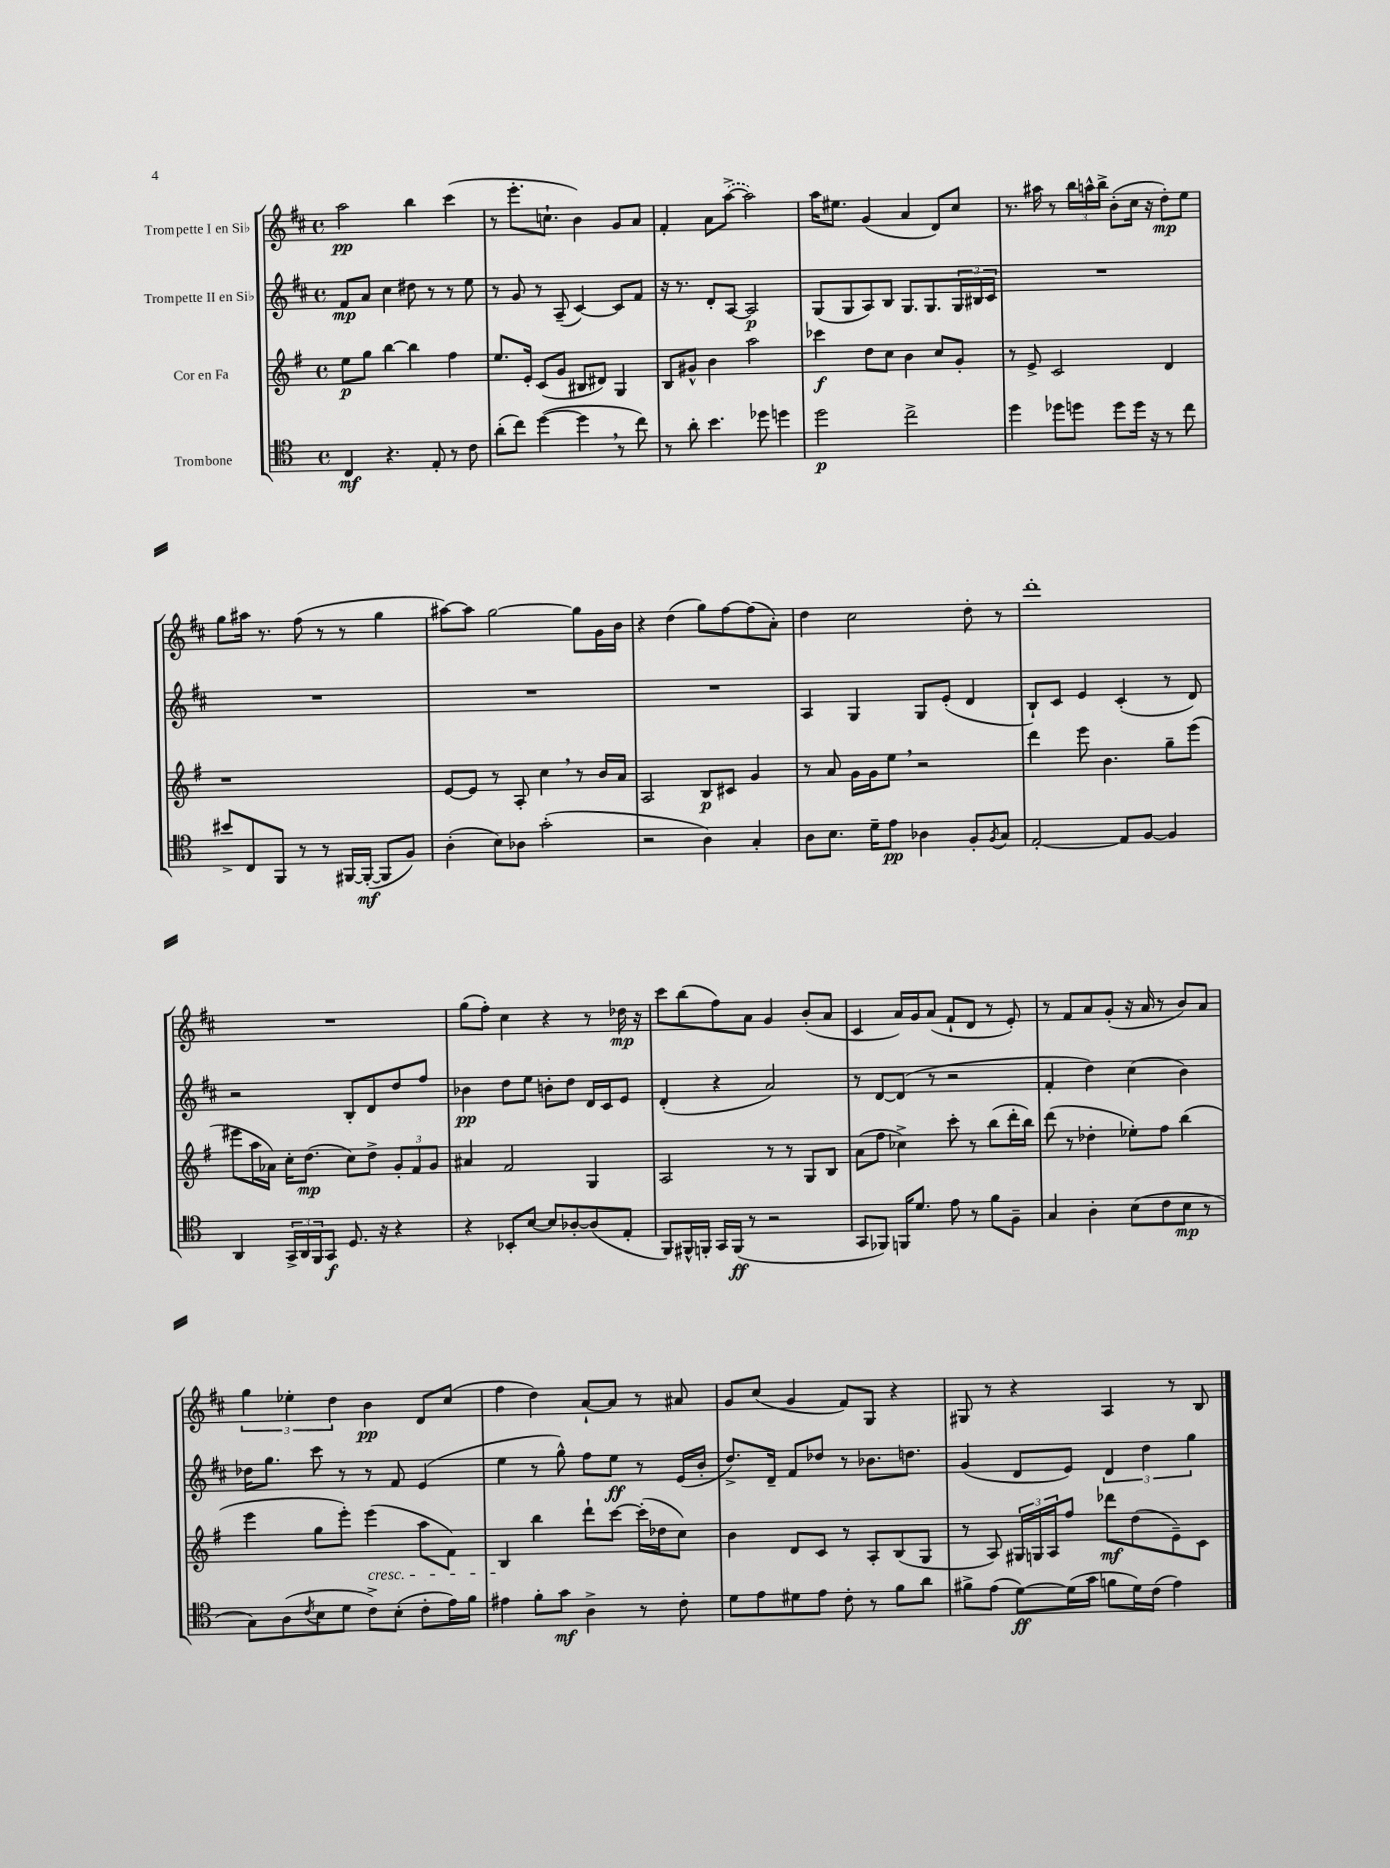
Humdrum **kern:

**kern	**kern	**kern	**kern
*staff4	*staff3	*staff2	*staff1
*clefC4	*clefG2	*clefG2	*clefG2
*k[]	*k[f#]	*k[f#c#]	*k[f#c#]
*M4/4	*M4/4	*M4/4	*M4/4
*met(c)	*met(c)	*met(c)	*met(c)
4C	8ee	8f#	2aa
.	8gg	8a	.
4.r	[4bb	4cc#	.
.	4bb]	8dd#	4bb
8E'	.	8r	.
8r	4ff#	8r	(4ccc#
8c	.	8ee	.
=	=	=	=
(8a'	8.ee	8r	8r
8cc)	.	8g	8.eee'
.	16e'	.	.
([4dd	(8c	8r	.
.	.	.	8.cc`
.	8g	(8A~	.
4dd]	8B#	[4c#)	4b)
.	8d#)	.	.
8r	4G	8c#]	8g
8cc)	.	8f#	8a
=	=	=	=
8r	8B	16r	4f#'
.	.	8.r	.
8a'	8g#^^	.	.
4.b	4b	8d'	8a
.	.	[8A	([8aa^
.	2aa	2A]	2aa])
8dd-	.	.	.
4dd	.	.	.
=	=	=	=
2dd	4ccc-	(8G	16aa
.	.	.	8.ee#
.	.	8G	.
.	8dd	8A)	(4g
.	8cc	8B	.
2cc^	4b	8.G	4a
.	.	8.G	.
.	8cc	.	8d)
.	8g'	24G	8cc#
.	.	24B#	.
.	.	24c#	.
=	=	=	=
4dd	8r	1r	8.r
.	8e^	.	.
.	.	.	16aa#
8dd-	2c	.	8r
8dd	.	.	24bb
.	.	.	24aa^^
.	.	.	24bb^
8dd	.	.	(8b'
16dd	.	.	16cc#
16r	.	.	16r
8r	4d	.	8dd')
8cc	.	.	8ee
=	=	=	=
8b#^	1r	1r	8gg
8C	.	.	16aa#
.	.	.	8.r
8FF	.	.	.
8r	.	.	(8ff#
8r	.	.	8r
[16FF#	.	.	8r
(16FF#'_	.	.	.
8FF#]	.	.	4gg
8F)	.	.	.
=	=	=	=
(4A'	[8e	1r	[8aa#)
.	8e]	.	8aa#]
8B)	8r	.	[2gg
8A-	8A'	.	.
(2g'	4cc	.	.
.	8r	.	8gg]
.	16b	.	16g
.	16a	.	16b
=	=	=	=
2r	2A	1r	4r
.	.	.	(4dd
4A)	8B	.	8gg)
.	8c#	.	[8ff#
4G'	4g	.	(8ff#]
.	.	.	8a')
=	=	=	=
8A	8r	4A	4dd
8.B	8a	.	.
.	16g	4G	2cc#
16d~	16g	.	.
8e	8ee	.	.
4A-	2r	8G	.
.	.	(8e'	.
8F'	.	4d	8dd'
8qF	.	.	.
8G	.	.	8r
=	=	=	=
[2E'	4ddd	8B`)	1ddd'
.	.	8c#	.
.	8eee	4e	.
.	4.b	.	.
8E]	.	(4c#'	.
[8F	.	.	.
4F]	8gg~	8r	.
.	(8eee	8d)	.
=	=	=	=
4AA	8eee#	2r	1r
.	16aa	.	.
.	16a-)	.	.
24GG^	16cc'	.	.
24AA	.	.	.
.	(8.dd	.	.
24FF	.	.	.
8GG	.	.	.
8.D	8cc)	8B'	.
.	8dd^	8d	.
16r	.	.	.
4r	12g'	8dd	.
.	12f#	.	.
.	.	8ff#	.
.	12g	.	.
=	=	=	=
4r	4a#	4b-	(8gg
.	.	.	8ff#')
8BB-'	2f#	8dd	4cc#
[8B	.	8ee	.
8B]	.	8b'	4r
[8A-'	.	8dd	.
(8A-]	4G	16d	8r
.	.	16c#	.
8E'	.	8e	16dd-
.	.	.	16r
=	=	=	=
8FF)	2A	(4d'	8ccc#
16FF#^^	.	.	(8bb
16FF'	.	.	.
16GG	.	4r	8ff#)
(16FF	.	.	.
8r	.	.	8a
2r	8r	2a)	4g
.	8r	.	.
.	8G	.	(8b'
.	8B	.	8a
=	=	=	=
8GG	(8a	8r	4c#
8FF-)	8ff#	[8d	.
16FF	4cc-^)	(8d]	16a)
8.d	.	.	16g
.	.	8r	(8a
8e	8ccc'	2r	8f#`
8r	8r	.	8d
8f	(8bb	.	8r
8F~	16ddd'	.	8e')
.	16bb)	.	.
=	=	=	=
4G	(8ddd	4f#'	8r
.	8r	.	8f#
4A'	4dd-'	4dd)	8a
.	.	.	(8g'
(8B	8ee-')	(4cc#	16r
.	.	.	16a
8c	8ff#	.	8r
8B	(4bb	4b)	8b)
8r	.	.	8a
=	=	=	=
8G)	4eee	16dd-	6gg
.	.	8.gg	.
(8A	.	.	.
.	.	.	6ee-'
8qc	.	.	.
8B	8gg	8ccc#	.
.	.	.	6dd
8d	8eee')	8r	.
8c^)	(4eee	8r	4b
(8B'	.	8f#	.
8c'	8aa	(4e	8d
16e)	8f#)	.	(8cc#
16f	.	.	.
=	=	=	=
4e#	4B	4ee	4ff#
8f'	4bb	8r	4dd)
8g	.	8gg^^)	.
4A^	8ddd`	8ff#	[8a`
.	[8ccc	8ee	8a]
8r	(16ccc']	8r	8r
.	16dd-	.	.
8c'	8cc)	(16e	8a#
.	.	16b'	.
=	=	=	=
8d	4b	8.dd^)	8g
8e	.	.	(8cc#
.	.	16d~	.
8d#	8d	8f#	4g
8e	8c	8dd-	.
8c'	8r	8r	8f#)
8r	8A'	8.b-	8G
8f	(8B	.	4r
.	.	8.dd	.
8a	8G	.	.
=	=	=	=
8f#^	8r	(4g	8G#
(8e	8A)	.	8r
[8d)	24G#	8d	4r
.	24G	.	.
.	24A	.	.
(16d]	8ff#	8e)	.
16g	.	.	.
8f	8ddd-	6d	4A
16d)	(8dd	.	.
.	.	6dd	.
(16c	.	.	.
4e)	8e~)	.	8r
.	.	6gg	.
.	8c	.	8B
==	==	==	==
*-	*-	*-	*-
